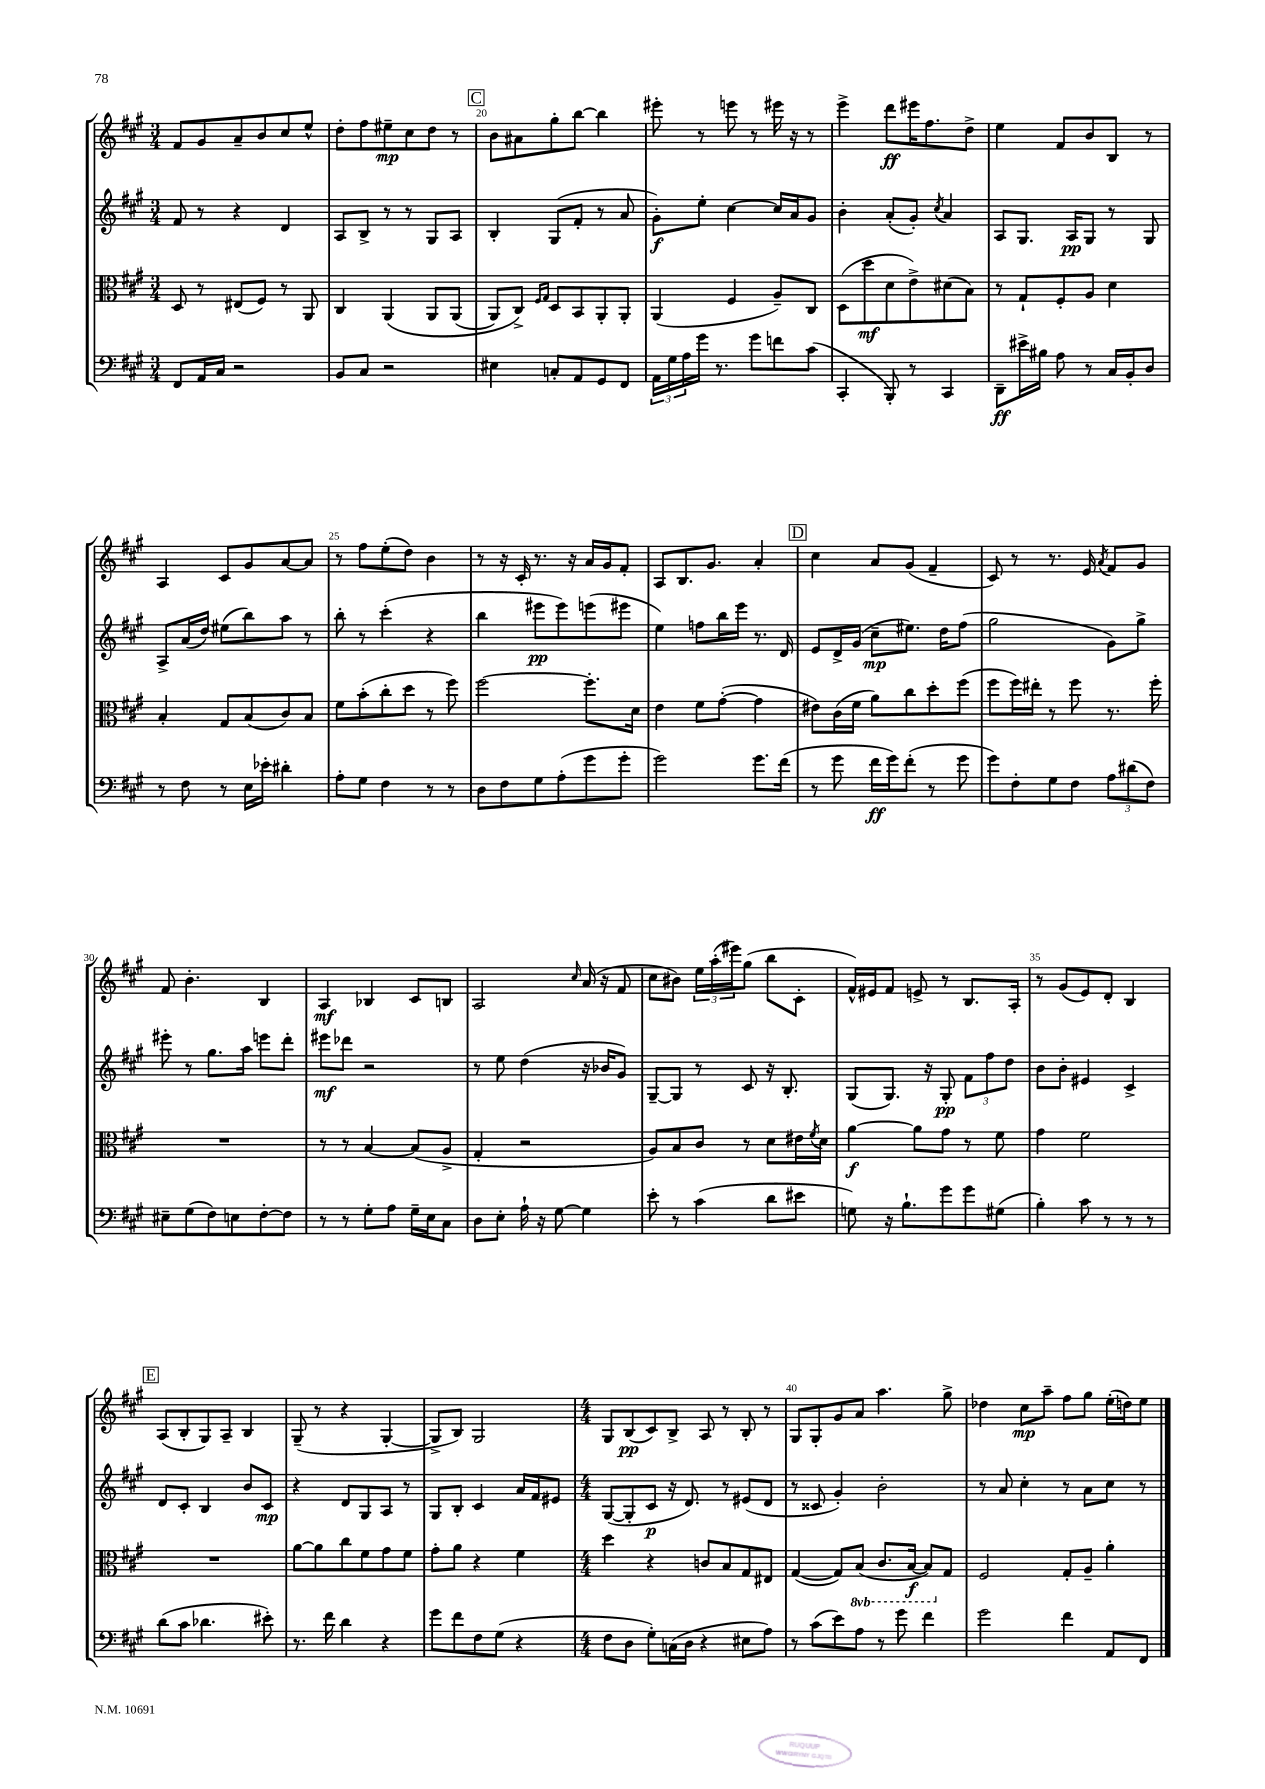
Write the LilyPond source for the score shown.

<<
\new StaffGroup <<
\new Staff = "s0" {
    \clef treble \key a \major \numericTimeSignature \time 3/4
    fis'8 gis'8 a'8-- b'8 cis''8 e''8-^ |
    d''8-. fis''8 eis''8--\mp cis''8 d''8 r8 |
    \mark \markup { \box "C" } b'8 ais'8 gis''8-. b''8~ b''4 |
    eis'''8-. r8 e'''8 r8 eis'''16 r16 r8 |
    e'''4-> d'''8\ff eis'''16 fis''8. d''8-> |
    e''4 fis'8 b'8 b8 r8 |
    a4 cis'8 gis'8 a'8~ a'8 |
    r8 fis''8 e''8-.( d''8) b'4 |
    r8 r16 cis'16-. r8. r16 a'16 gis'16 fis'8-. |
    a8 b8. gis'8. a'4-. |
    \mark \markup { \box "D" } cis''4 a'8 gis'8( fis'4-- |
    cis'8) r8 r8. e'16 \acciaccatura { a'8 } fis'8 gis'8 |
    fis'8 b'4.-. b4 |
    a4\mf bes4 cis'8 b8 |
    a2 \grace { cis''16 } a'16( r16 fis'8 |
    cis''8 bis'8) \tuplet 3/2 { e''16 a''16-.( eis'''16) } gis''8( b''8 cis'8-. |
    fis'16-^) eis'16 fis'8 e'8-> r8 b8. a16-. |
    r8 gis'8( e'8) d'8-. b4 |
    \mark \markup { \box "E" } a8( b8-. gis8) a8-- b4 |
    gis8--( r8 r4 gis4~-. |
    gis8-> b8) gis2 |
    \numericTimeSignature \time 4/4 gis8 b8\pp( cis'8) b8-> a8 r8 b8-. r8 |
    gis8 gis8-. gis'8 a'8 a''4. gis''8-> |
    des''4 cis''8\mp a''8-- fis''8 gis''8 e''16-.( d''16) e''8 \bar "|." |
}
\new Staff = "s1" {
    \clef treble \key a \major \numericTimeSignature \time 3/4
    fis'8 r8 r4 d'4 |
    a8 b8-> r8 r8 gis8 a8 |
    \mark \markup { \box "C" } b4-. gis8( fis'8-. r8 a'8 |
    gis'8-.\f) e''8-. cis''4~ cis''16 a'16 gis'8 |
    b'4-. a'8-.( gis'8-.) \acciaccatura { cis''8 } a'4 |
    a8 gis8. a16\pp gis8 r8 gis8 |
    a8-> a'16( d''16) eis''8( b''8) a''8 r8 |
    b''8-. r8 cis'''4-.( r4 |
    b''4 eis'''8\pp eis'''8) e'''8( eis'''8 |
    e''4) f''8 b''16 e'''16 r8. d'16 |
    \mark \markup { \box "D" } e'8 d'16-> gis'16( cis''8--\mp eis''8.) d''16 fis''8( |
    gis''2 gis'8) gis''8-> |
    eis'''8-. r8 gis''8. a''16 e'''8 d'''8-. |
    eis'''8\mf des'''8 r2 |
    r8 e''8 d''4( r16 bes'16 gis'8) |
    gis8~-- gis8 r8 cis'8 r16 b8.-. |
    gis8( gis8.) r16 gis8-.\pp \tuplet 3/2 { fis'8 fis''8 d''8 } |
    b'8 b'8-. eis'4 cis'4-> |
    \mark \markup { \box "E" } d'8 cis'8-. b4 b'8 cis'8\mp |
    r4 d'8 gis8 a8 r8 |
    gis8 b8-. cis'4 a'16 fis'16 eis'8 |
    \numericTimeSignature \time 4/4 gis8~( gis8-. cis'8\p r16 d'8.) r8 eis'8( d'8 |
    r8 cisis'8 gis'4-.) b'2-. |
    r8 a'8 cis''4-. r8 a'8 cis''8 r8 \bar "|." |
}
\new Staff = "s2" {
    \clef alto \key a \major \numericTimeSignature \time 3/4 \set Staff.ottavationMarkups = #ottavation-simple-ordinals
    d8 r8 eis8( fis8) r8 a,8 |
    cis4 a,4\( a,8 a,8( |
    \mark \markup { \box "C" } a,8) cis8->\) \grace { fis16 gis16 } d8 b,8 a,8-. a,8-. |
    a,4( fis4 a8--) cis8 |
    d8( d''8\mf d'8 e'8->) dis'8( b8) |
    r8 gis8-! fis8-. a8 d'4 |
    b4-. gis8 b8( cis'8) b8 |
    fis'8 b'8-.( cis''8-. d''8 r8 fis''8) |
    fis''2~ fis''8.-. d'16 |
    e'4 fis'8 gis'8~-.( gis'4 |
    \mark \markup { \box "D" } eis'8) cis'16( fis'16 a'8) cis''8 d''8-. fis''8( |
    fis''8 fis''16) eis''16-. r8 fis''8 r8. fis''16-. |
    R2. |
    r8 r8 b4~ b8( a8-> |
    gis4-. r2 |
    a8) b8 cis'8 r8 d'8 eis'16 \acciaccatura { fis'8 } d'16 |
    a'4~\f a'8 gis'8 r8 fis'8 |
    gis'4 fis'2 |
    \mark \markup { \box "E" } R2. |
    a'8~ a'8 cis''8 fis'8 gis'8 fis'8 |
    gis'8-. a'8 r4 fis'4 |
    \numericTimeSignature \time 4/4 d''4 r4 c'8 b8 gis8 eis8 |
    gis4~( gis8) \ottava #-1 b,8( cis8. b,16~\f b,8) \ottava #0 gis8 |
    fis2 gis8-. a8-- a'4-. \bar "|." |
}
\new Staff = "s3" {
    \clef bass \key a \major \numericTimeSignature \time 3/4
    fis,8 a,16 cis16 r2 |
    b,8 cis8 r2 |
    \mark \markup { \box "C" } eis4 c8-. a,8 gis,8 fis,8 |
    \tuplet 3/2 { a,16 gis16 a16 } gis'16 r8. gis'8 f'8 cis'8( |
    cis,4-. b,,8-.) r8 cis,4 |
    d,8--\ff eis'16-> bis16 a8 r8 cis16 b,16-. d8 |
    r8 fis8 r8 e16 ees'16-. dis'4-. |
    a8-. gis8 fis4 r8 r8 |
    d8 fis8 gis8 a8-.( gis'8 gis'8-. |
    gis'2) gis'8. fis'16( |
    \mark \markup { \box "D" } r8 gis'8 fis'16\ff gis'16) fis'8-.( r8 gis'8 |
    gis'8) fis8-. gis8 fis8 \tuplet 3/2 { a8 dis'8( fis8) } |
    eis8-- gis8( fis8) e8 fis8~-. fis8 |
    r8 r8 gis8-. a8 gis16-- e16 cis8 |
    d8 e8-. a16-! r16 gis8~ gis4 |
    e'8-. r8 cis'4( d'8 eis'8 |
    g8) r16 b8.-! gis'8 gis'8 gis8( |
    b4-.) cis'8 r8 r8 r8 |
    \mark \markup { \box "E" } d'8( cis'8 des'4. eis'8-.) |
    r8. fis'16 d'4 r4 |
    gis'8 fis'8 fis8 gis8( r4 |
    \numericTimeSignature \time 4/4 fis8 d8 gis8-.) c16( d16 r4 eis8 a8) |
    r8 cis'8( e'8) a8 r8 gis'8 fis'4 |
    gis'2 fis'4 a,8 fis,8 \bar "|." |
}
>>
>>
\layout { \context { \Score currentBarNumber = #18 \override BarNumber.break-visibility = ##(#f #t #t) barNumberVisibility = #(every-nth-bar-number-visible 5) } }
